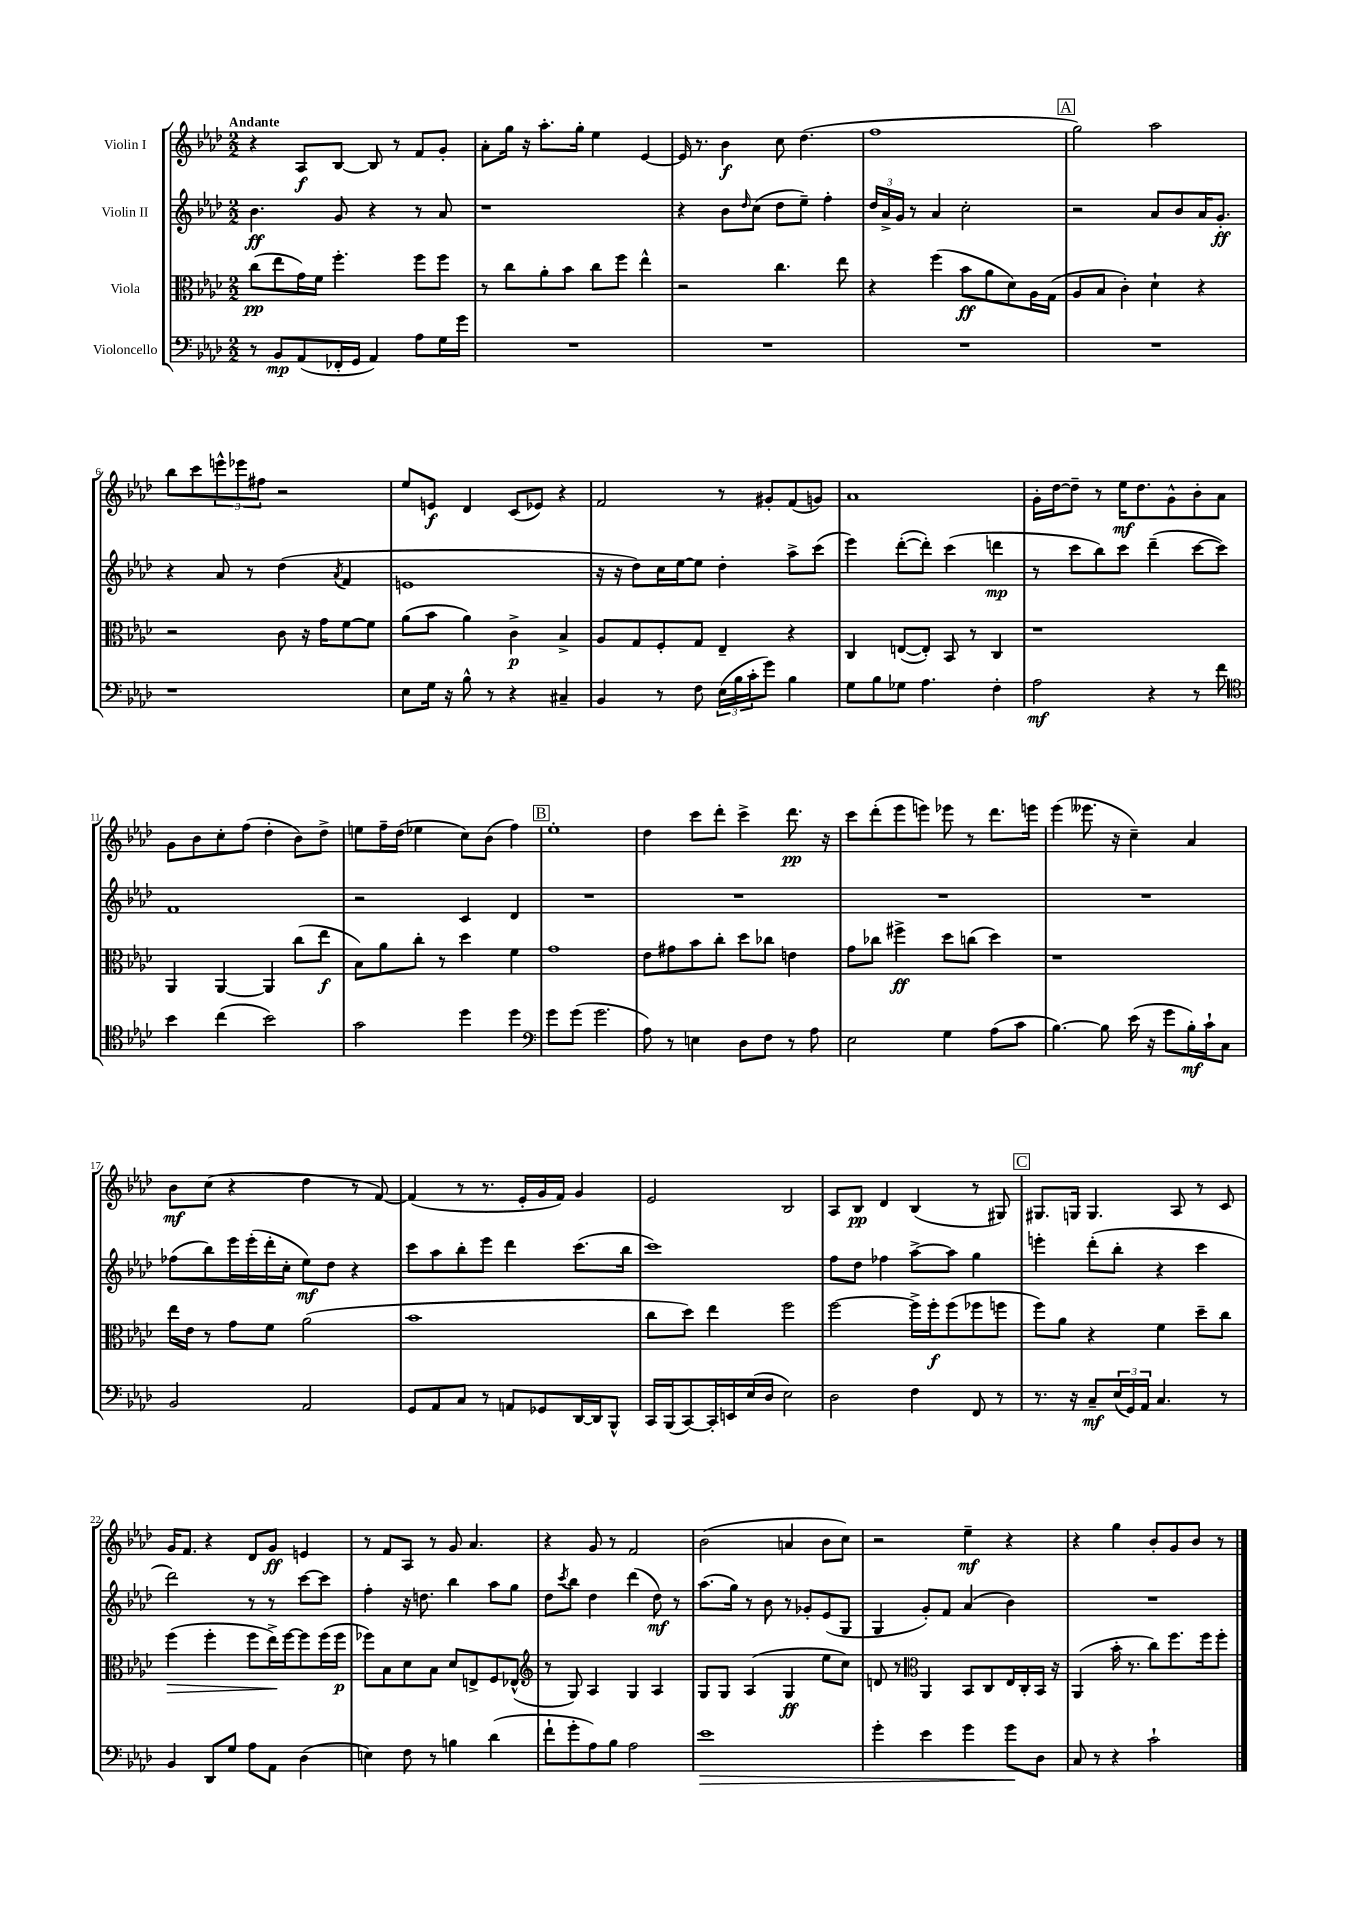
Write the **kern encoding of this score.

**kern	**kern	**kern	**kern
*staff4	*staff3	*staff2	*staff1
*clefF4	*clefC3	*clefG2	*clefG2
*k[b-e-a-d-]	*k[b-e-a-d-]	*k[b-e-a-d-]	*k[b-e-a-d-]
*M2/2	*M2/2	*M2/2	*M2/2
8r	(8cc	4.b-	4r
8BB-	8ee-	.	.
(8AA-	16g)	.	8A-
.	16f	.	.
16FF-'	4.ff'	8g	[8B-
16GG	.	.	.
4AA-)	.	4r	8B-]
.	.	.	8r
8A-	8ff	8r	8f
16G	8ff	8a-	8g'
16g	.	.	.
=	=	=	=
1r	8r	1r	8a-'
.	8cc	.	16gg
.	.	.	16r
.	8a-'	.	8.aa-'
.	8b-	.	.
.	.	.	16gg'
.	8cc	.	4ee-
.	8ff	.	.
.	4ee-^^	.	[4e-
=	=	=	=
1r	2r	4r	16e-]
.	.	.	8.r
.	.	8b-	4b-
.	.	16qqdd-	.
.	.	(8cc	.
.	4.cc	8dd-	8cc
.	.	8ee-~)	(4.dd-
.	.	4ff'	.
.	8ee-	.	.
=	=	=	=
1r	4r	24dd-	1ff
.	.	24a-^	.
.	.	24g	.
.	.	8r	.
.	(4ff	4a-	.
.	8b-	2cc'	.
.	8a-	.	.
.	8d-)	.	.
.	16A-	.	.
.	(16G	.	.
=	=	=	=
1r	8A-	2r	2gg)
.	8B-	.	.
.	4c')	.	.
.	4d-`	8a-	2aa-
.	.	8b-	.
.	4r	16a-	.
.	.	8.g'	.
=	=	=	=
1r	2r	4r	8bb-
.	.	.	8ccc
.	.	8a-	12eee^^
.	.	.	12eee-
.	.	8r	.
.	.	.	12ff#
.	8c	(4dd-	2r
.	16r	.	.
.	16g	.	.
.	.	8qa-	.
.	[8f	4f	.
.	8f]	.	.
=	=	=	=
8E-	(8a-	1e	8ee-
16G	8b-	.	8e
16r	.	.	.
8B-^^	4a-)	.	4d-
8r	.	.	.
4r	4c^	.	(8c
.	.	.	8e-)
4C#~	4B-^	.	4r
=	=	=	=
4BB-	8A-	16r	2f
.	.	16r	.
.	8G	8dd-)	.
8r	8F'	16cc	.
.	.	[16ee-	.
8F	8G	8ee-]	.
(24E-	4E-~	4dd-'	8r
24B-	.	.	.
24c'	.	.	.
8g)	.	.	8g#'
4B-	4r	8aa-^	(8f
.	.	(8ccc	8g)
=	=	=	=
8G	4C	4eee-)	1a-
8B-	.	.	.
8G-	([8E	([8ddd-'	.
4.A-	8E'])	8ddd-'])	.
.	8BB-	(4ccc	.
.	8r	.	.
4F'	4C	4ddd	.
=	=	=	=
2A-	1r	8r	16g'
.	.	.	[16dd-
.	.	8ccc	8dd-~]
.	.	8bb-)	8r
.	.	8ccc	16ee-
.	.	.	8.dd-
4r	.	(4ddd-~	.
.	.	.	8g^^
8r	.	[8ccc	8b-'
8f	.	8ccc])	8a-
=	=	=	=
*clefC4	*	*	*
4b-	4AA-	1f	8g
.	.	.	8b-
(4cc	[4AA-	.	8cc'
.	.	.	(8ff
2b-)	4AA-]	.	4dd-'
.	(8cc	.	8b-)
.	8ee-	.	8dd-^
=	=	=	=
2g	8B-)	2r	8ee
.	8a-	.	16ff~
.	.	.	(16dd-
.	8cc'	.	4ee-
.	8r	.	.
4dd-	4dd-	4c	8cc)
.	.	.	(8b-
4dd-	4f	4d-	4ff)
=	=	=	=
*clefF4	*	*	*
8g	1g	1r	1ee-'
(8g	.	.	.
2.g	.	.	.
=	=	=	=
8A-)	8e-	1r	4dd-
8r	8g#	.	.
4E	8b-	.	8ccc
.	8cc'	.	8ddd-'
8D-	8dd-	.	4ccc^
8F	8cc-	.	.
8r	4e	.	8.ddd-
8A-	.	.	.
.	.	.	16r
=	=	=	=
2E-	8g	1r	8ccc
.	8cc-	.	(8ddd-'
.	4ff#^	.	8eee-
.	.	.	8eee)
4G	8dd-	.	8eee-
.	(8cc	.	8r
(8A-	4dd-)	.	8.ddd-
8c	.	.	.
.	.	.	16eee
=	=	=	=
[4.B-)	1r	1r	(4eee-
.	.	.	8.eee--
8B-]	.	.	.
.	.	.	16r
(16e-	.	.	4cc~)
16r	.	.	.
8g	.	.	.
16B-')	.	.	4a-
16c`	.	.	.
8C	.	.	.
=	=	=	=
2BB-	16ee-	(8ff-	8b-
.	16e-	.	.
.	8r	8bb-)	(8cc
.	8g	16eee-	4r
.	.	(16eee-'	.
.	8f	16ddd-'	.
.	.	16cc'	.
2AA-	(2a-	8ee-)	4dd-
.	.	8dd-	.
.	.	4r	8r
.	.	.	[8f)
=	=	=	=
8GG	1b-	8ccc	(4f]
8AA-	.	8aa-	.
8C	.	8bb-'	8r
8r	.	8eee-	8.r
8AA	.	4ddd-	.
.	.	.	16e-'
8GG-	.	.	16g
.	.	.	16f)
[16DD-	.	(8.ccc	4g
16DD-]	.	.	.
8BBB-^^	.	.	.
.	.	16bb-	.
=	=	=	=
16CC	8cc	1ccc)	2e-
(16BBB-	.	.	.
[8CC)	8dd-)	.	.
16CC']	4ee-	.	.
16EE	.	.	.
(16E-	.	.	.
16D-	.	.	.
2E-)	2ff	.	2B-
=	=	=	=
2D-	[2ff	8ff	8A-
.	.	8dd-	8B-
.	.	4ff-	4d-
4F	16ff^]	[8aa-^	(4B-
.	16ff'	.	.
.	(8ff	8aa-]	.
8FF	8ff-	4gg	8r
8r	8ff	.	8G#)
=	=	=	=
8.r	8ff)	4eee'	8.G#
.	8a-	.	.
16r	.	.	16G
8C~	4r	(8ddd-'	4.G
(24E-	.	8bb-'	.
24GG)	.	.	.
24AA-	.	.	.
4.C	4f	4r	.
.	.	.	8A-
.	8dd-~	4ccc	8r
8r	8cc	.	8c
=	=	=	=
4BB-	(4ff	2ddd-)	16g
.	.	.	8.f
8DD-	4ff'	.	4r
8G	.	.	.
8A-	8ff	8r	8d-
8AA-	16ee-^)	8r	8g
.	[16ff	.	.
(4D-	8ff]	[8ccc	4e
.	(16ff	8ccc]	.
.	16ff	.	.
=	=	=	=
4E)	8ff-)	4ff'	8r
.	8B-	.	8f
8F	8d-	16r	8A-
.	.	8.dd	.
8r	8B-	.	8r
4B	8d-	4bb-	8g
.	8E^	.	4.a-
(4d-	8F	8aa-	.
.	(8E-^^	8gg	.
=	=	=	=
*	*clefG2	*	*
8f`	8r	8dd-	4r
.	.	8qccc	.
8g'	8G)	8bb-	.
8A-)	4A-	4dd-	8g
8B-	.	.	8r
2A-	4G	(4ddd-	2f
.	4A-	8dd-)	.
.	.	8r	.
=	=	=	=
1e-	8G	(8.aa-	(2b-
.	8G	.	.
.	.	16gg)	.
.	(4A-	8r	.
.	.	8b-	.
.	4G	8r	4a
.	.	8g-'	.
.	8ee-	(8e-	8b-
.	8cc)	8G	8cc)
=	=	=	=
4g'	8d	4G	2r
.	8r	.	.
*	*clefC3	*	*
4e-	4AA-	8g')	.
.	.	8f	.
4g	8BB-	(4a-	4ee-~
.	8C	.	.
8g	16E-	4b-)	4r
.	16C'	.	.
8D-	16BB-	.	.
.	16r	.	.
=	=	=	=
8C	(4AA-	1r	4r
8r	.	.	.
4r	16b-'	.	4gg
.	8.r	.	.
2c`	8cc)	.	8b-'
.	8.ff	.	8g
.	.	.	8b-
.	16ff	.	.
.	8ff'	.	8r
==	==	==	==
*-	*-	*-	*-
